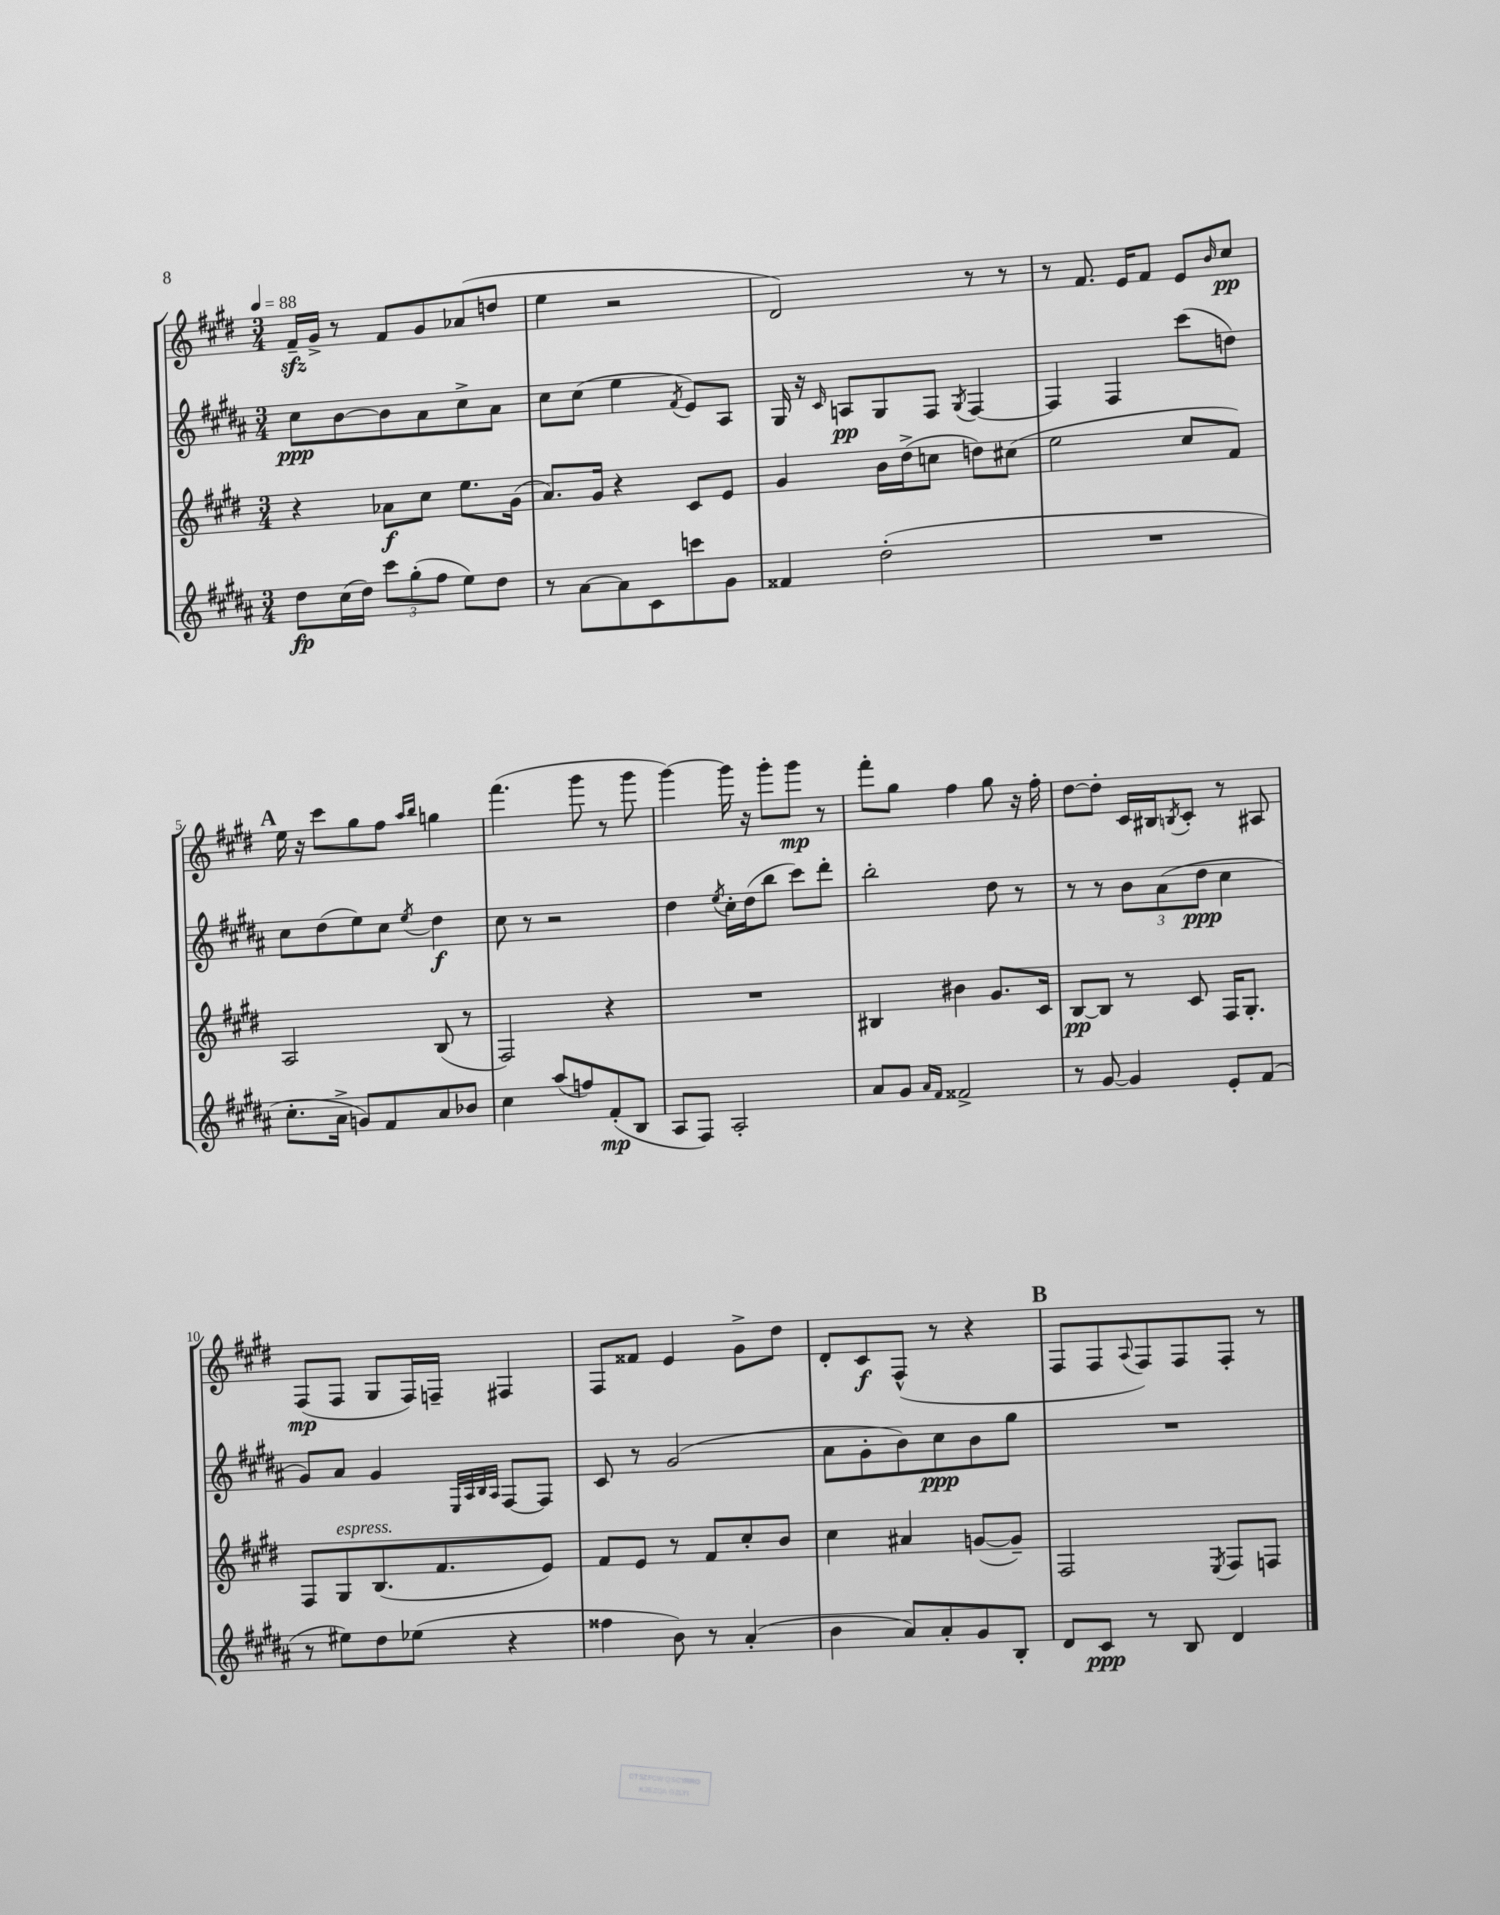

**kern	**dynam	**kern	**dynam	**kern	**dynam	**kern	**dynam
*part4	*part4	*part3	*part3	*part2	*part2	*part1	*part1
*staff4	*staff4	*staff3	*staff3	*staff2	*staff2	*staff1	*staff1
*clefG2	*	*clefG2	*	*clefG2	*	*clefG2	*
*k[f#c#g#d#a#]	*	*k[f#c#g#d#]	*	*k[f#c#g#d#a#]	*	*k[f#c#g#d#]	*
*M3/4	*	*M3/4	*	*M3/4	*	*M3/4	*
*MM88	*	*MM88	*	*MM88	*	*MM88	*
=1	=1	=1	=1	=1	=1	=1	=1
8dd#\L	fp	4r	.	8cc#\L	ppp	16f#zz~/LL	.
.	.	.	.	.	.	16g#^/JJ	.
(16cc#\L	.	.	.	[8b\	.	8r	.
16dd#\JJ)	.	.	.	.	.	.	.
12ccc#\L	.	8a-X\L	f	8b\]	.	8f#/L	.
(12gg#'\	.	.	.	.	.	.	.
.	.	8cc#\J	.	8a#\	.	8g#/	.
12ff#\J	.	.	.	.	.	.	.
8ee\L)	.	8.ee\L	.	8cc#^\	.	(8a-X/	.
8dd#\J	.	.	.	8a#\J	.	8ddn/J	.
.	.	(16g#\Jk	.	.	.	.	.
=2	=2	=2	=2	=2	=2	=2	=2
8r	.	8.a/L)	.	8cc#\L	.	4ee\	.
[8a#\L	.	.	.	(8cc#\J	.	.	.
.	.	16g#/Jk	.	.	.	.	.
8a#\]	.	4r	.	4ee\	.	2r	.
8c#\	.	.	.	.	.	.	.
.	.	.	.	8qf#/	.	.	.
8cccn\	.	8c#/L	.	8e/L)	.	.	.
8g#\J	.	8e/J	.	8A#/J	.	.	.
=3	=3	=3	=3	=3	=3	=3	=3
4f##X/	.	4g#/	.	16G#/	.	2d#/)	.
.	.	.	.	16r	.	.	.
.	.	.	.	16qqc#/	.	.	.
.	.	.	.	8An/L	pp	.	.
(2dd#'\	.	16b\LL	.	8G#/	.	.	.
.	.	(16dd#^\J	.	.	.	.	.
.	.	8ccn\J	.	8F#/J	.	.	.
.	.	.	.	8qG#/	.	.	.
.	.	8ddn\L)	.	[4F#/	.	8r	.
.	.	(8cc#X\J	.	.	.	8r	.
=4	=4	=4	=4	=4	=4	=4	=4
2.r	.	2ee\	.	4F#/]	.	8r	.
.	.	.	.	.	.	8.f#/	.
.	.	.	.	4F#/	.	.	.
.	.	.	.	.	.	16e/KL	.
.	.	.	.	.	.	8f#/J	.
.	.	8cc#/L	.	(8ccc#\L	.	8e/L	.
.	.	.	.	.	.	16qqb/	.
.	.	8f#/J)	.	8ddn\J)	.	8cc#/J	pp
!!LO:LB:g=z
!!LO:REH:place=s1:t=A
=5	=5	=5	=5	=5	=5	=5	=5
8.cc#'\L	.	2A/	.	8cc#\L	.	16ee\	.
.	.	.	.	.	.	16r	.
.	.	.	.	(8dd#\	.	8ccc#\L	.
16a#^\Jk	.	.	.	.	.	.	.
8gn/L)	.	.	.	8ee\)	.	8gg#\	.
8f#/	.	.	.	8cc#\J	.	8ff#\J	.
.	.	.	.	.	.	16qqaa/LL	.
.	.	.	.	8qee/	.	16qqbb/JJ	.
8a#/	.	(8B/	.	4dd#\	f	4ggn\	.
8b-X/J	.	8r	.	.	.	.	.
=6	=6	=6	=6	=6	=6	=6	=6
4cc#\	.	2F#/)	.	8cc#\	.	(4.fff#\	.
.	.	.	.	8r	.	.	.
(8aa#/L	.	.	.	2r	.	.	.
8ffn/)	.	.	.	.	.	8ggg#\	.
(8f#'/	mp	4r	.	.	.	8r	.
8B/J	.	.	.	.	.	8ggg#\	.
=7	=7	=7	=7	=7	=7	=7	=7
8A#/L	.	2.r	.	4dd#\	.	[4ggg#\)	.
8F#/J)	.	.	.	.	.	.	.
.	.	.	.	8qee/	.	.	.
2A#'/	.	.	.	16cc#'\LL	.	16ggg#\]	.
.	.	.	.	(16dd#\J	.	16r	.
.	.	.	.	8bb\J	.	8ggg#'\L	.
.	.	.	.	8ccc#\L)	.	8ggg#\J	mp
.	.	.	.	8ddd#'\J	.	8r	.
=8	=8	=8	=8	=8	=8	=8	=8
8a#/L	.	4B#X/	.	2bb'\	.	8fff#'\L	.
8g#/J	.	.	.	.	.	8gg#\J	.
16qqa#/LL	.	.	.	.	.	.	.
16qqf#/JJ	.	.	.	.	.	.	.
2f##X^/	.	4b#X\	.	.	.	4ff#\	.
.	.	8.g#/L	.	8dd#\	.	8gg#\	.
.	.	.	.	8r	.	16r	.
.	.	16c#/Jk	.	.	.	16ff#'\	.
=9	=9	=9	=9	=9	=9	=9	=9
8r	.	[8B/L	pp	8r	.	[8dd#\L	.
[8g#/	.	8B/J]	.	8r	.	8dd#'\J]	.
4g#/]	.	8r	.	12b\L	.	16c#/LL	.
.	.	.	.	.	.	16B#X/J	.
.	.	.	.	(12a#\	.	.	.
.	.	.	.	.	.	8qBn/	.
.	.	8c#/	.	.	.	8c#'/J	.
.	.	.	.	12dd#\J	ppp	.	.
8e'/L	.	16F#/KL	.	4cc#\	.	8r	.
.	.	8.G#'/J	.	.	.	.	.
(8f#/J	.	.	.	.	.	8A#X/	.
!!LO:LB:g=z
=10	=10	=10	=10	=10	=10	=10	=10
8r	.	8F#/L	.	8g#/L)	.	(8F#/L	mp
!	!	!LO:TX:a:i:t=espress.	!	!	!	!	!
8ee#X\L)	.	8G#/	.	8a#/J	.	8F#/J	.
8dd#\	.	(8.B/	.	4g#/	.	8G#/L	.
(8ee-X\J	.	.	.	.	.	16F#/L)	.
.	.	8.f#/	.	.	.	16Fn~/JJ	.
.	.	.	.	32qqE/LLL	.	.	.
.	.	.	.	32qqA#/	.	.	.
.	.	.	.	32qqB/	.	.	.
.	.	.	.	32qqA#/JJJ	.	.	.
4r	.	.	.	[8F#/L	.	4F#X/	.
.	.	8e/J)	.	8F#/J]	.	.	.
=11	=11	=11	=11	=11	=11	=11	=11
4ff##X\	.	8f#/L	.	8c#/	.	8F#/L	.
.	.	8e/J	.	8r	.	8f##X/J	.
8b\)	.	8r	.	(2g#/	.	4e/	.
8r	.	8f#/L	.	.	.	.	.
(4a#'/	.	8cc#'/	.	.	.	8g#^\L	.
.	.	8b/J	.	.	.	8dd#\J	.
=12	=12	=12	=12	=12	=12	=12	=12
4b\	.	4cc#\	.	8a#\L	.	8d#'/L	.
.	.	.	.	8g#'\	.	8c#/	f
8a#/L)	.	4a#X/	.	8b\)	.	(8F#^^/J	.
8a#'/	.	.	.	8cc#\	ppp	8r	.
8g#/	.	([8gn/L	.	8b\	.	4r	.
8B'/J	.	8g~/J])	.	8gg#\J	.	.	.
!!LO:REH:place=s1:t=B
=13	=13	=13	=13	=13	=13	=13	=13
8d#/L	.	2F#/	.	2.r	.	8F#/L	.
8c#/J	ppp	.	.	.	.	8F#/	.
.	.	.	.	.	.	8qqA/	.
8r	.	.	.	.	.	8F#/)	.
8B/	.	.	.	.	.	8F#/	.
.	.	8qE/	.	.	.	.	.
4d#/	.	8F#/L	.	.	.	8F#'/J	.
.	.	8Fn/J	.	.	.	8r	.
==	==	==	==	==	==	==	==
*-	*-	*-	*-	*-	*-	*-	*-
